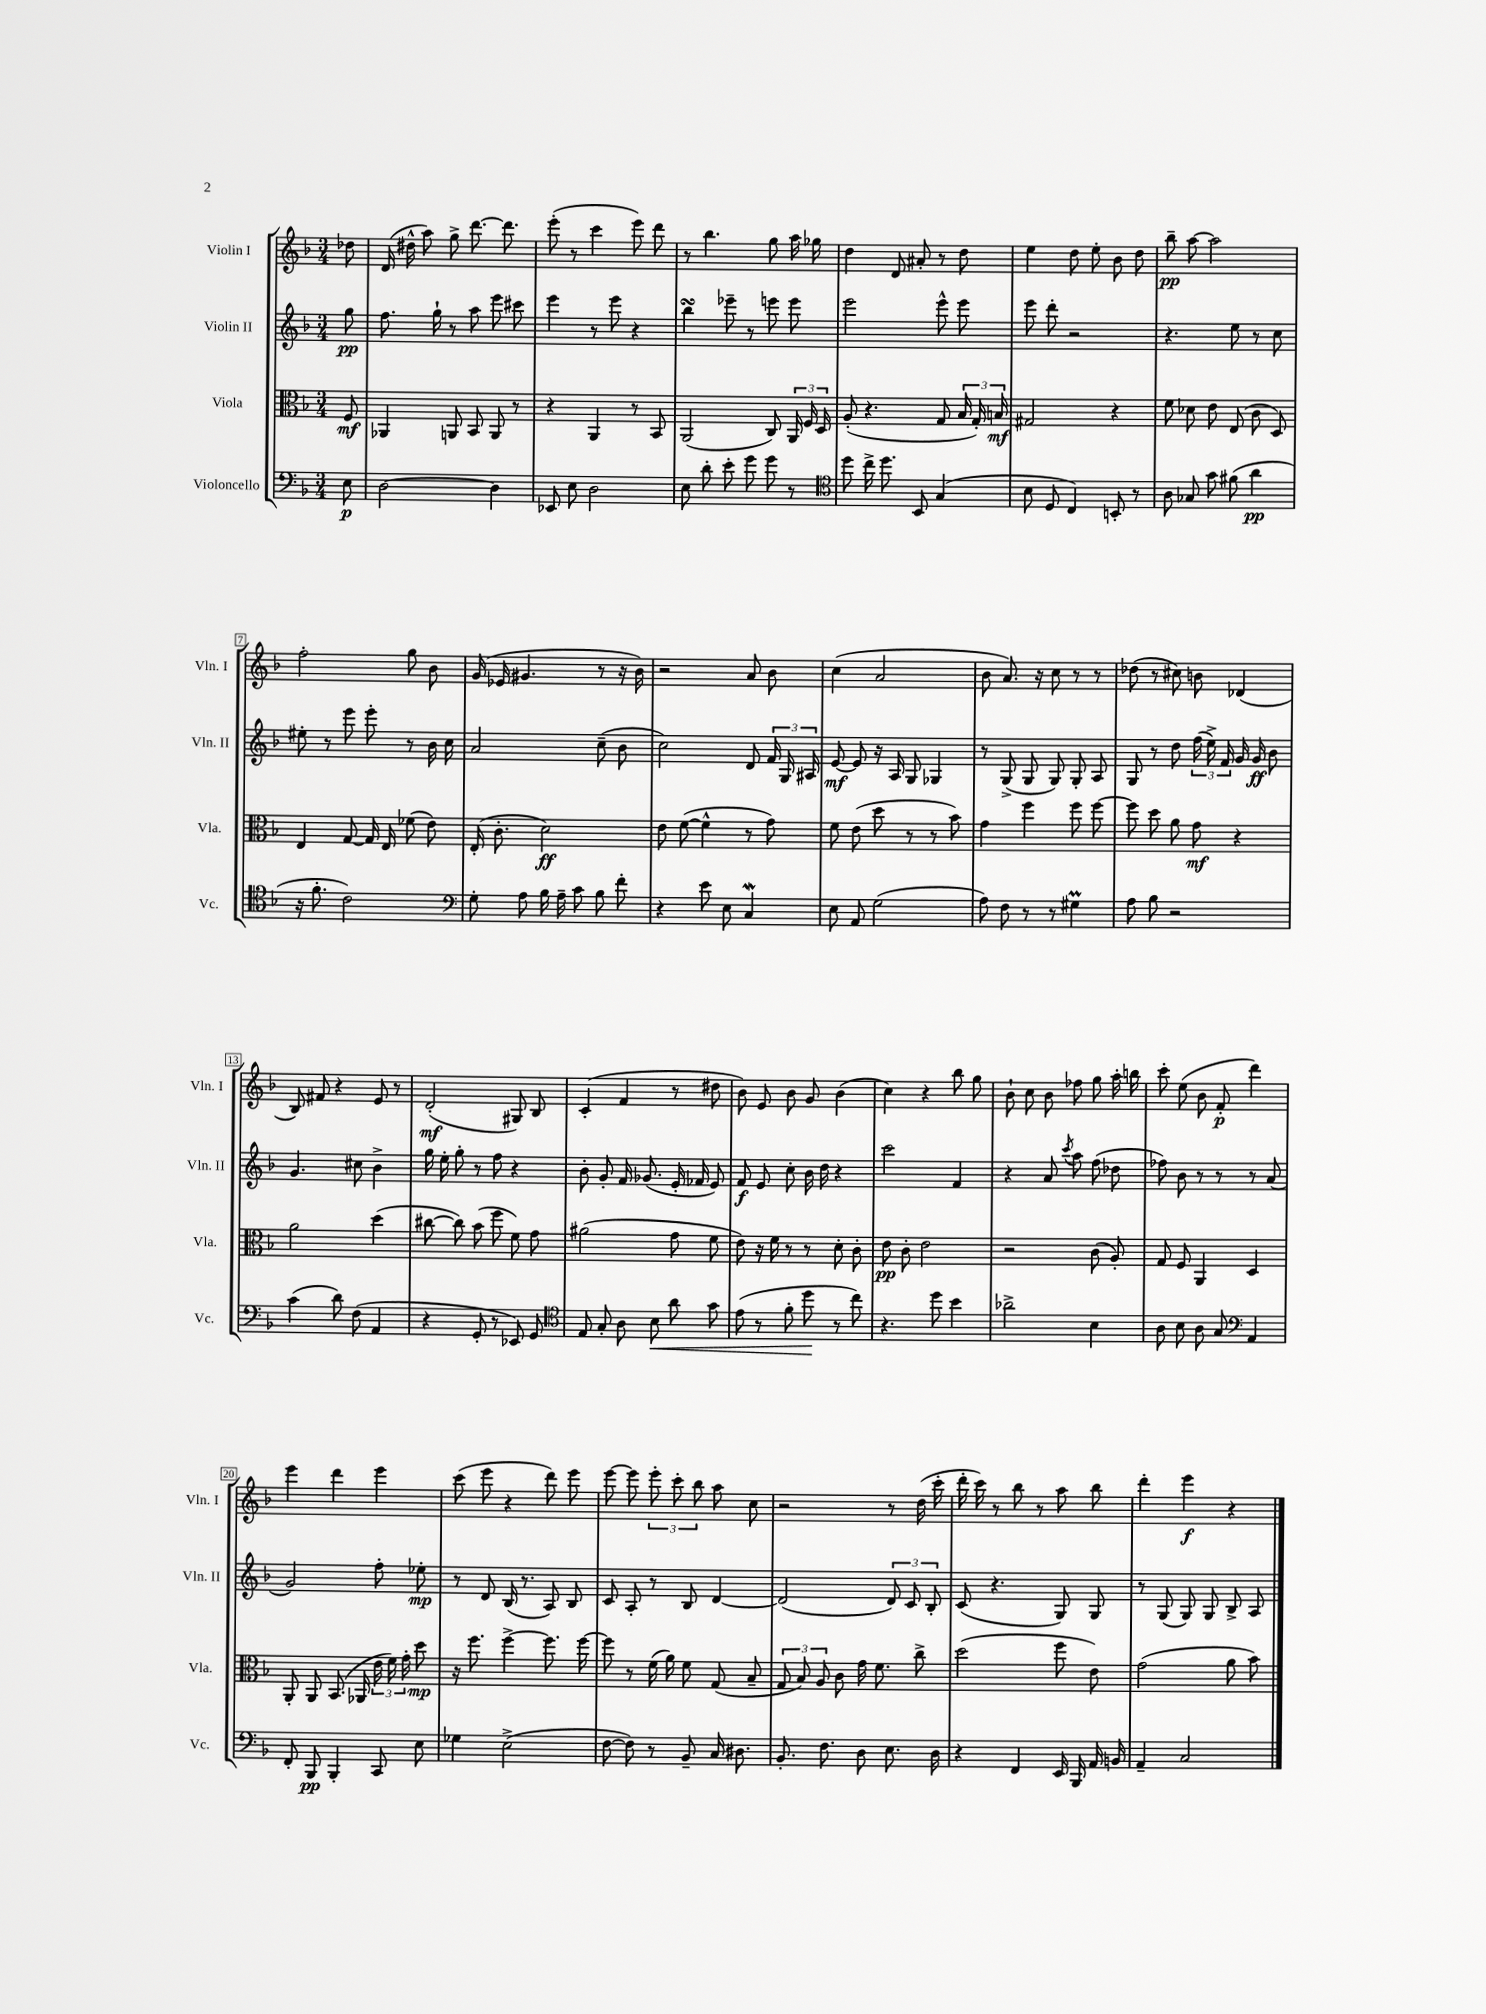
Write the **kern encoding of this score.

**kern	**kern	**kern	**kern
*staff4	*staff3	*staff2	*staff1
*clefF4	*clefC3	*clefG2	*clefG2
*k[b-]	*k[b-]	*k[b-]	*k[b-]
*M3/4	*M3/4	*M3/4	*M3/4
8E	8F	8gg	8dd-
=	=	=	=
[2D	4AA-	8.ff	(16d
.	.	.	16dd#^^
.	.	.	8aa)
.	.	16gg`	.
.	8AA	8r	8gg^
.	8BB-	8aa	[8.ddd
4D]	8AA	8eee	.
.	.	.	8.ddd]
.	8r	8ccc#	.
=	=	=	=
8EE-	4r	4eee	(8eee'
8E	.	.	8r
2D	4AA	8r	4ccc
.	.	8eee	.
.	8r	4r	8eee)
.	8BB-	.	8ddd
=	=	=	=
8E	(2AA	4bb-	8r
8d'	.	.	4.bb-
8e'	.	8eee-~	.
8g	.	8r	.
8g	8C)	8eee	8gg
8r	24AA	8eee	16aa
.	24F	.	.
.	.	.	16gg-
.	24D	.	.
=	=	=	=
*clefC4	*	*	*
8dd	(8A'	2eee	4dd
16cc^	4.r	.	.
8.dd	.	.	.
.	.	.	8d
8BB-	.	.	8a#'
(4G	8G	8eee^^	8r
.	24B-	8eee	8dd
.	24G')	.	.
.	24B	.	.
=	=	=	=
8B-	2G#	8eee	4ee
8D	.	8ddd'	.
4C)	.	2r	8dd
.	.	.	8ee'
8BB'	4r	.	8b-
8r	.	.	8dd
=	=	=	=
8A	8f	4.r	8bb-~
8G-	8d-	.	[8aa
8g	8e	.	2aa]
(8f#	(8E	8ee	.
4a	8c	8r	.
.	8D)	8cc	.
=	=	=	=
16r	4E	8ee#'	2ff'
8.f'	.	.	.
.	.	8r	.
2c)	[8G	8eee	.
.	16G]	8eee'	.
.	16E	.	.
.	(8f-	8r	8gg
.	8e)	16b-	8b-
.	.	16cc	.
=	=	=	=
*clefF4	*	*	*
8G'	(16E'	2a	(16g
.	8.c'	.	16e-
8A	.	.	4.g#
16B-	2d)	.	.
16A~	.	.	.
8c	.	.	.
8B-	.	(8cc~	8r
8f'	.	8b-	16r
.	.	.	16b-)
=	=	=	=
4r	8e	2cc)	2r
.	([8f	.	.
8e	4f^^]	.	.
8E	.	.	.
4C	8r	8d	8a
.	8g)	24f	8b-
.	.	24G	.
.	.	24A#	.
=	=	=	=
8E	8f	[8e	(4cc
8AA	(8e	8e]	.
(2G	8dd	16r	2a
.	.	16A	.
.	8r	8G	.
.	8r	4G-	.
.	8b-)	.	.
=	=	=	=
8A)	4g	8r	8b-
8F	.	(8G^	8.a)
8r	4ff	8G	.
.	.	.	16r
8r	.	8G)	8cc
4G#	8ff	8G'	8r
.	[8ff	8A	8r
=	=	=	=
8A	8ff]	8G	(8dd-
8B-	8dd	8r	8r
2r	8a	8dd	8cc#)
.	8g	(24ff	8b
.	.	24ee^)	.
.	.	24f	.
.	4r	16g	(4d-
.	.	16g	.
.	.	8b-	.
=	=	=	=
(4c	2a	4.g	8B-)
.	.	.	8f#
8d)	.	.	4r
(8F	.	8cc#	.
4AA	(4dd	4b-^	8e
.	.	.	8r
=	=	=	=
4r	[8cc#	16gg	(2d'
.	.	16ee'	.
.	8cc#])	8gg'	.
8GG'	(8b-	8r	.
8r	8ff	8ff	.
8EE-)	8f)	4r	8G#)
8GG	8g	.	8B-
=	=	=	=
*clefC4	*	*	*
8E	(2a#	8b-'	(4c'
8G'	.	8g'	.
8A	.	16f	4f
.	.	(8.g-	.
8B-	.	.	.
8a	8g	16e'	8r
.	.	16f-	.
8g	8f	8e)	8dd#
=	=	=	=
(8e	8e)	8f	8b-)
8r	16r	8e	8e
.	16f	.	.
8f'	8r	8cc'	8b-
8dd	8r	16b-	8g
.	.	16dd	.
8r	8d'	4r	(4b-
8cc)	8c'	.	.
=	=	=	=
4.r	8e	2ccc	4cc)
.	8c'	.	.
.	2e	.	4r
8dd	.	.	.
4b-	.	4f	8bb-
.	.	.	8gg
=	=	=	=
2a-^	2r	4r	8b-`
.	.	.	8cc
.	.	8a	8b-
.	.	8qccc	.
.	.	8aa	8ff-
4B-	(8c	(8ff	8gg
.	8A')	8dd-	16aa'
.	.	.	16bb
=	=	=	=
8A	8G	8ff-)	8ccc'
8B-	8F	8b-	(8ee
8A	4AA	8r	8b-
8G	.	8r	8f'
*clefF4	*	*	*
4AA	4D	8r	4ddd)
.	.	(8a	.
=	=	=	=
8FF'	8AA'	2g)	4eee
8BBB-	8AA	.	.
4BBB-'	(8.BB-	.	4ddd
.	16AA-	.	.
8CC	24e	8ff'	4eee
.	24f)	.	.
.	24g'	.	.
8E	8dd	8ee-'	.
=	=	=	=
4G-	16r	8r	(8ccc
.	8.ff	.	.
.	.	8d	8eee
(2E^	[4ff^	(16B-	4r
.	.	8.r	.
.	8.ff]	8A)	8ddd)
.	.	8B-	8eee
.	[16ff	.	.
=	=	=	=
[8F	8ff]	8c	[8eee
8F])	8r	8A'	8eee]
8r	(16f	8r	12eee'
.	16a)	.	.
.	.	.	12ccc'
8BB-~	8f	8B-	.
.	.	.	12bb-
16C	(8G	[4d	8aa
8.D#	.	.	.
.	8B-~	.	8cc
=	=	=	=
8.BB-'	12G	(2d]	2r
.	12B-)	.	.
.	12A	.	.
8.F	.	.	.
.	8c	.	.
8D	16g	.	.
.	8.f	.	.
8.E	.	12d)	8r
.	.	12c	.
.	8cc^	.	(16dd
.	.	12B-'	.
16D	.	.	16ccc'
=	=	=	=
4r	(2dd	(8c	16ddd'
.	.	.	16ccc)
.	.	4.r	8r
4FF	.	.	8bb-
.	.	.	8r
16EE	8ff	8G)	8aa
16BBB-	.	.	.
16AA	8e)	8G	8bb-
16BB	.	.	.
=	=	=	=
4AA~	(2g	8r	4ddd'
.	.	(8G	.
2C	.	8G)	4eee
.	.	8G	.
.	8a	8B-^	4r
.	8b-)	8A	.
==	==	==	==
*-	*-	*-	*-
